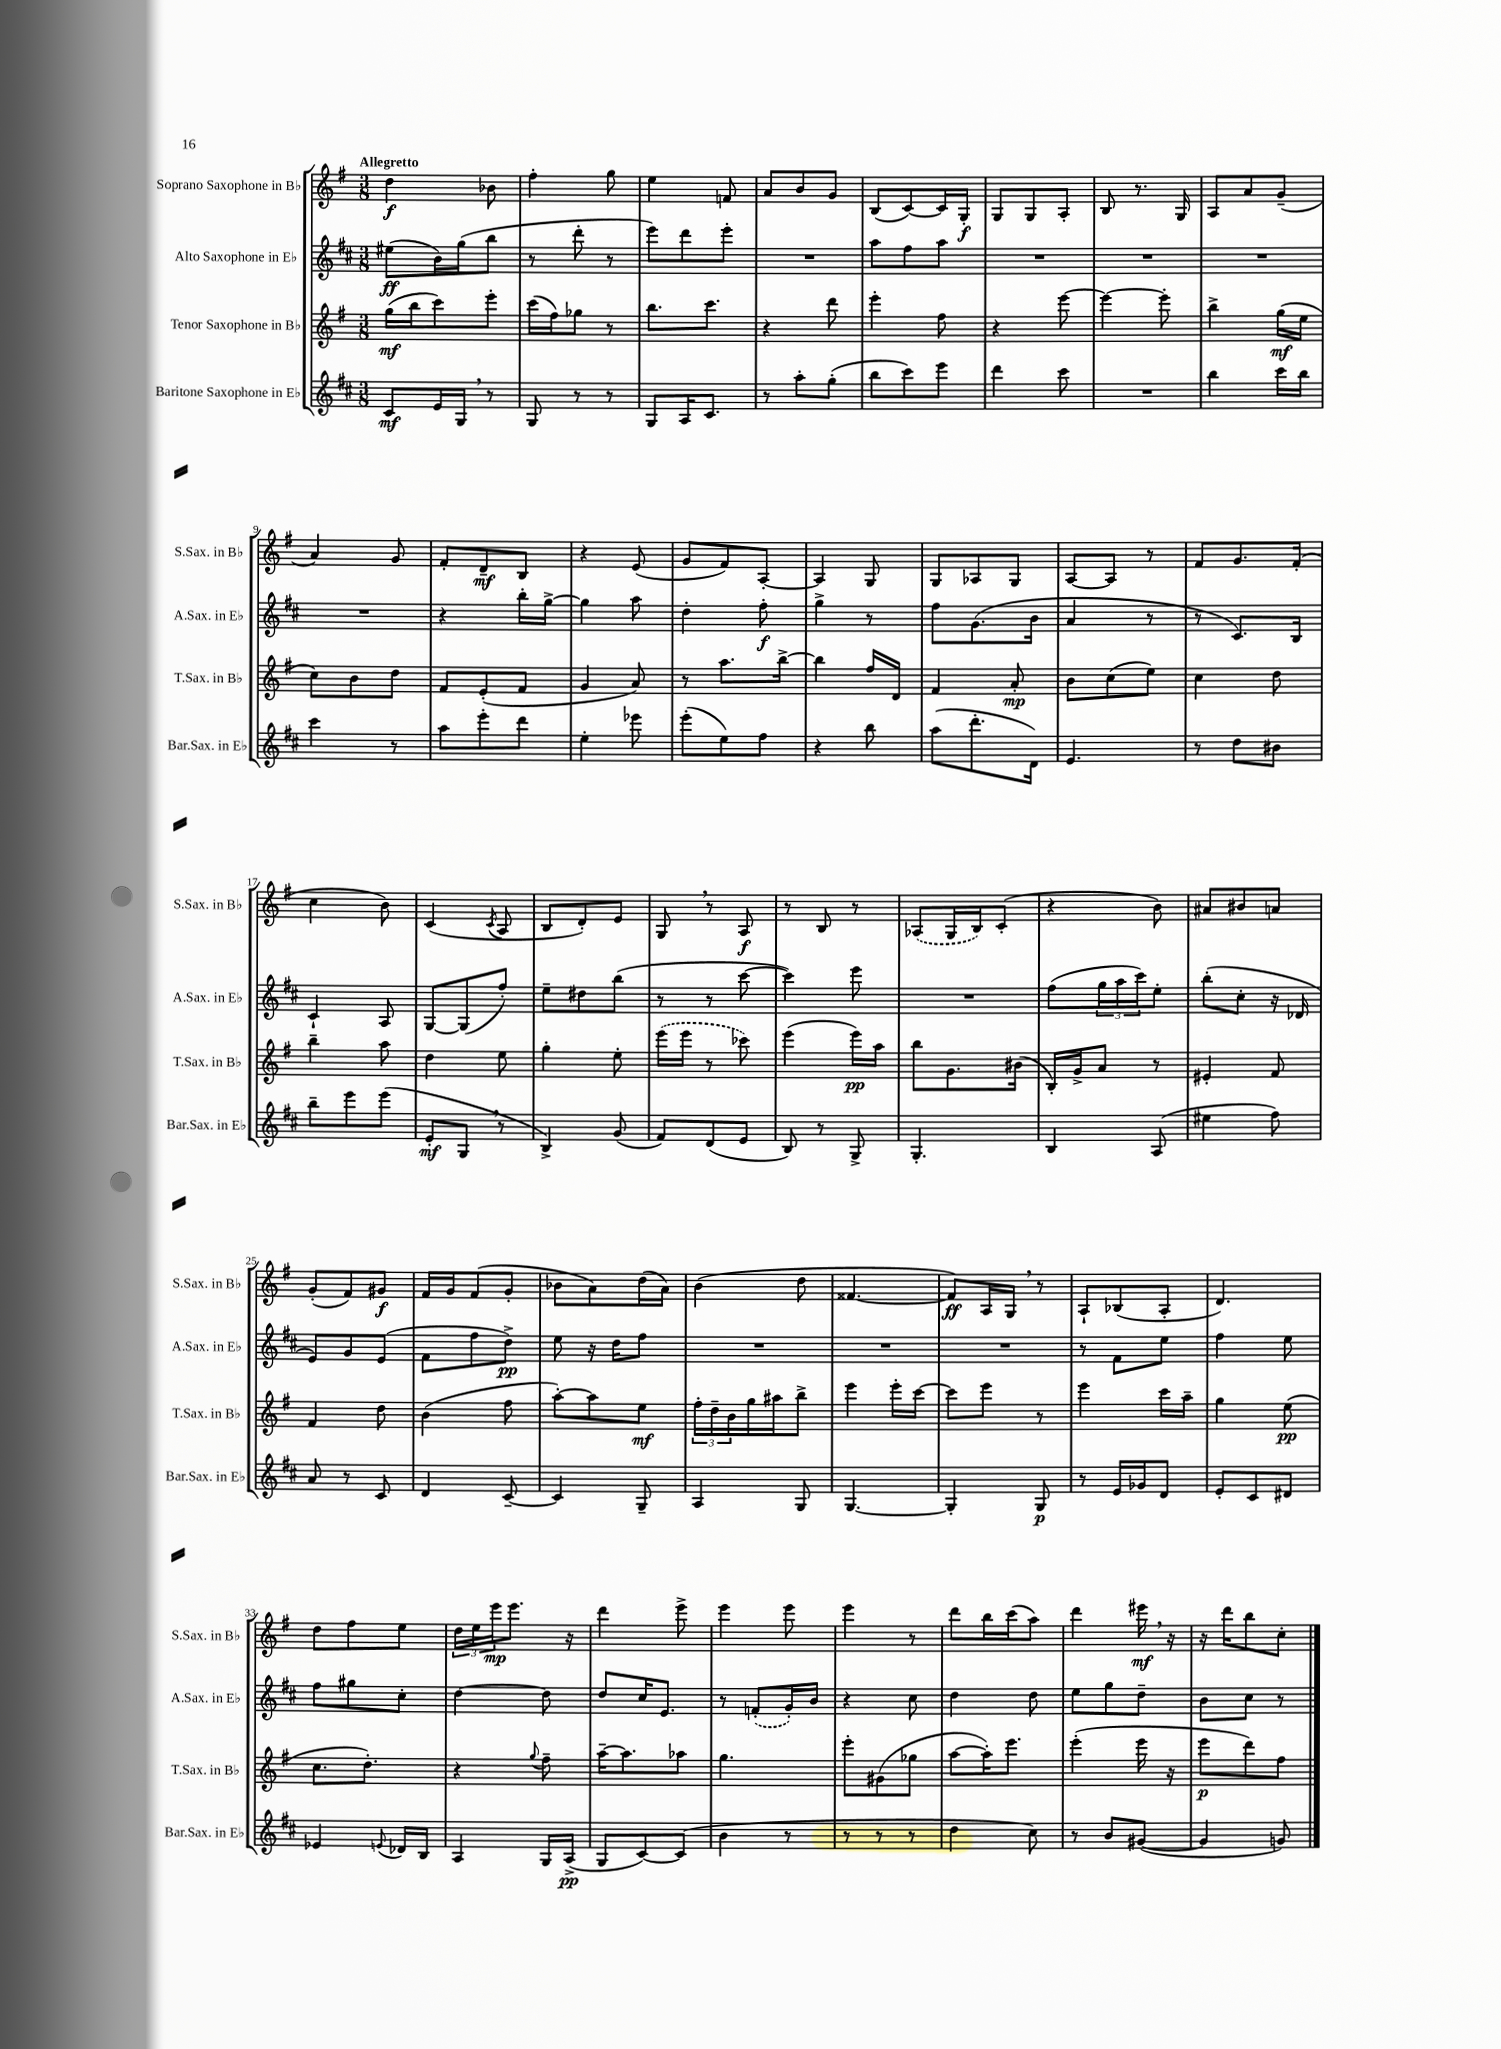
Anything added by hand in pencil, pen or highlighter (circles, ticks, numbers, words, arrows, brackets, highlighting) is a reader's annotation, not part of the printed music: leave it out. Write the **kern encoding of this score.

**kern	**kern	**kern	**kern
*staff4	*staff3	*staff2	*staff1
*clefG2	*clefG2	*clefG2	*clefG2
*k[f#c#]	*k[f#]	*k[f#c#]	*k[f#]
*M3/8	*M3/8	*M3/8	*M3/8
8c#/L	(16gg\LL	(8ee#\L	4dd\
.	16bb\J	.	.
16e/L	8ccc\)	16b\L)	.
16G/JJ	.	(16gg\J	.
8r	8eee'\J	8bb\J	8b-\
=	=	=	=
8G/	(16ccc\LL	8r	4ff#'\
.	16ff#\J)	.	.
8r	8gg-\J	8ddd'\	.
8r	8r	8r	8gg\
=	=	=	=
8G/L	8.bb\L	8eee\L)	4ee\
16A/K	.	8ddd\	.
8.c#/J	8.ccc\J	.	.
.	.	8eee'\J	8f/
=	=	=	=
8r	4r	4.r	8a/L
8aa'\L	.	.	8b/
(8gg'\J	8ddd\	.	8g/J
=	=	=	=
8bb\L	4eee'\	8aa\L	(8B/L
8ccc#\)	.	8ff#\	[8c/)
8eee\J	8ff#\	8aa\J	16c/]L
.	.	.	16G'/JJ
=	=	=	=
4ddd\	4r	4.r	8G/L
.	.	.	8G/
8ccc#\	[8eee\	.	8A'/J
=	=	=	=
4.r	4eee\_	4.r	8B/
.	.	.	8.r
.	8eee'\]	.	.
.	.	.	16G/
=	=	=	=
4bb\	4bb^\	4.r	8A/L
.	.	.	8a/
16ccc#\LL	(16gg\LL	.	(8g~/J
16bb\JJ	16ee\JJ	.	.
=	=	=	=
4ccc#\	8cc\L)	4.r	4a/)
.	8b\	.	.
8r	8dd\J	.	8g/
=	=	=	=
8aa\L	8f#/L	4r	8f#'/L
8eee'\	(8e'/	.	8d~/
8ddd\J	8f#/J	16bb'\LL	8B/J
.	.	[16gg^\JJ	.
=	=	=	=
4ee'\	4g/	4gg\]	4r
8eee-\	8a/)	8aa\	(8e/
=	=	=	=
(8eee'\L	8r	4dd'\	8g/L
8ee\)	8.aa\L	.	8f#/)
8ff#\J	.	8ff#'\	[8A'/J
.	[16bb^\Jk	.	.
=	=	=	=
4r	4bb\]	4gg^\	4A/]
8bb\	16ff#/LL	8r	8G/
.	16d/JJ	.	.
=	=	=	=
(8aa\L	4f#/	8ff#\L	8G/L
8.ddd'\	.	(8.g\	8A-/
.	8a'/	.	8G/J
16d\Jk)	.	16b\Jk	.
=	=	=	=
4.e/	8b\L	4a/	[8A/L
.	(8cc\	.	8A/]J
.	8ee\J)	8r	8r
=	=	=	=
8r	4cc\	8r	8f#/L
8dd\L	.	8.c#/L)	8.g/
8b#\J	8dd\	.	.
.	.	16B/Jk	(16f#'/Jk
=	=	=	=
8bb~\L	4bb~\	4c#`/	4cc\
8eee\	.	.	.
(8eee\J	8aa\	8A/	8b\)
=	=	=	=
8e'/L	4dd\	[8G/L	(4c/
8G/J	.	(8G/]	.
.	.	.	8qc/
8r	8ee\	8ff#'/J)	8A/
=	=	=	=
4B^/)	4gg'\	8ee~\L	8B/L
.	.	8dd#\	8d'/)
(8g/	8ee'\	(8bb\J	8e/J
=	=	=	=
8f#/L)	(16eee\LL	8r	8G/
.	16eee\JJ	.	.
(8d/	8r	8r	8r
8e/J	8ccc-\)	[8ccc#\	8A/
=	=	=	=
8B/)	(4eee\	4ccc#\])	8r
8r	.	.	8B/
8G^/	16eee\LL)	8eee\	8r
.	16aa\JJ	.	.
=	=	=	=
4.G'/	8bb\L	4.r	(8A-/L
.	8.g\	.	16G/L
.	.	.	16B/J)
.	.	.	(8c'/J
.	(16b#\Jk	.	.
=	=	=	=
4B/	16B'/LL)	(8ff#\L	4r
.	16g^/J	.	.
.	8a/J	24gg\L	.
.	.	24aa\	.
.	.	24ccc#\J)	.
(8A/	8r	8ee'\J	8b\)
=	=	=	=
4ee#\	4e#'/	(8bb'\L	8a#/L
.	.	8cc#'\J	8b#/
8ff#\)	8f#/	16r	8a/J
.	.	16d-/	.
=	=	=	=
8a/	4f#/	8e/L)	(8g'/L
8r	.	8g/	8f#/)
8c#/	8dd\	(8e/J	8g#/J
=	=	=	=
4d/	(4b\	8f#\L	16f#/LL
.	.	.	16g/J
.	.	8ff#\	(8f#/
[8c#~/	8ff#\	8dd^\J)	8g'/J
=	=	=	=
4c#/]	[8aa'\L)	8ee\	8b-\L
.	8aa\]	16r	8a\)
.	.	16dd\LK	.
8G~/	8ee\J	8ff#\J	(16dd\L
.	.	.	16a\JJ)
=	=	=	=
4A/	24ff#'\LL	4.r	(4b\
.	24dd~\	.	.
.	24b\	.	.
.	16gg\	.	.
.	16aa#\J	.	.
8G/	8bb^\J	.	8dd\
=	=	=	=
[4.G/	4eee\	4.r	[4.f##/
.	16eee'\LL	.	.
.	[16ccc\JJ	.	.
=	=	=	=
4G'/]	8ccc\]L	4.r	8f##/]L)
.	8eee\J	.	16A/L
.	.	.	16G/JJ
8G/	8r	.	8r
=	=	=	=
8r	4eee\	8r	8A`/L
16e/LL	.	8f#\L	(8B-/
16g-/J	.	.	.
8d/J	16ccc\LL	8ee\J	8A'/J
.	16aa~\JJ	.	.
=	=	=	=
8e'/L	4gg\	4ff#\	4.d/)
8c#/	.	.	.
8d#/J	(8ee\	8ee\	.
=	=	=	=
4e-/	8.cc\L	8ff#\L	8dd\L
.	.	8gg#\	8ff#\
.	8.dd'\J)	.	.
8qqe/	.	.	.
16d-/LL	.	8cc#'\J	8ee\J
16B/JJ	.	.	.
=	=	=	=
4A/	4r	[4dd\	24dd\LL
.	.	.	24ee\
.	.	.	24eee\J
.	.	.	8.eee\J
.	8qqgg/	.	.
16G/LL	8ff#~\	8dd\]	.
(16A^/JJ	.	.	16r
=	=	=	=
8G/L	[16aa~\LK	8dd/L	4ddd\
.	8.aa\]	.	.
[8c#/)	.	16cc#/K	.
.	.	8.e/J	.
(8c#/]J	8aa-\J	.	8eee^\
=	=	=	=
4b\	4.gg\	8r	4eee\
.	.	(8f'/L	.
8r	.	16g'/L)	8eee\
.	.	16b/JJ	.
=	=	=	=
8r	8eee'\L	4r	4eee\
8r	(8g#\	.	.
8r	8gg-\J	8cc#\	8r
=	=	=	=
4dd\	[8aa\L	4dd\	8ddd\L
.	16aa'\]K)	.	16bb\L
.	8.eee\J	.	(16ccc\J
8cc#\)	.	8dd\	8aa\J)
=	=	=	=
8r	(4eee'\	8ee\L	4ddd\
8b/L	.	8gg\	.
([8g#/J	16eee\	8dd~\J	16eee#\
.	16r	.	16r
=	=	=	=
4g#/]	8eee\L	8b\L	16r
.	.	.	16ddd\LK
.	8ddd\)	8cc#\J	8bb\
8g/)	8ff#\J	8r	8cc'\J
==	==	==	==
*-	*-	*-	*-
